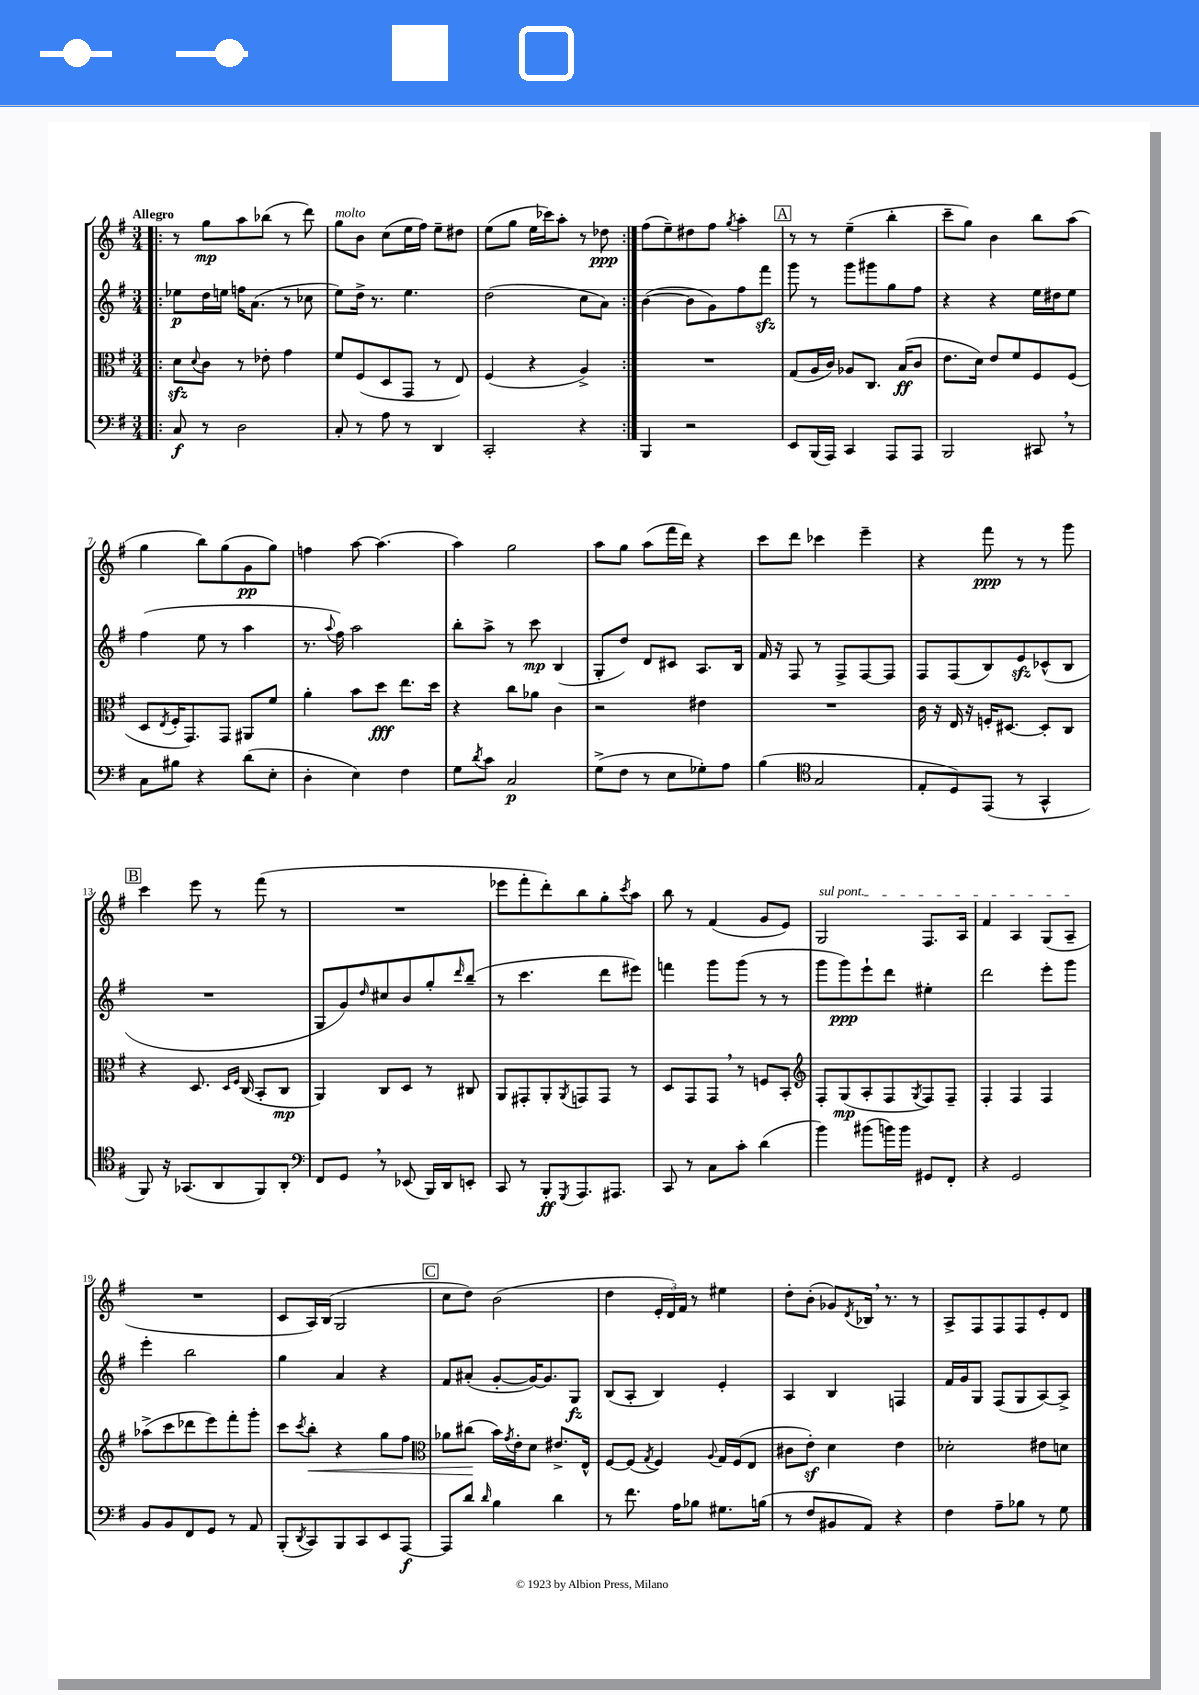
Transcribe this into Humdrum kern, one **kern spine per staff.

**kern	**kern	**kern	**kern
*staff4	*staff3	*staff2	*staff1
*clefF4	*clefC3	*clefG2	*clefG2
*k[f#]	*k[f#]	*k[f#]	*k[f#]
*M3/4	*M3/4	*M3/4	*M3/4
=!|:	=!|:	=!|:	=!|:
8C	8d	8ee-	8r
.	8qqd	.	.
8r	8c	16dd	8gg
.	.	16ee	.
2D	8r	16ff	8aa
.	.	(8.a	.
.	8e-'	.	(8bb-
.	4g	8r	8r
.	.	8cc-	8ddd)
=	=	=	=
8C'	8f#	8ee)	8gg
8r	(8F#	16dd^	8b
.	.	8.r	.
8A	8D	.	(8cc
8r	8GG	4.ee	16ee
.	.	.	16ff#)
4DD	8r	.	8ee~
.	8E)	.	8dd#
=	=	=	=
2CC'	(4F#	(2dd	(8ee
.	.	.	8gg
.	4r	.	16ee
.	.	.	16ccc-)
.	.	.	8aa'
4r	4A^)	8cc	8r
.	.	8a)	8dd-
=:|!	=:|!	=:|!	=:|!
4BBB	2.r	([4b	(8ff#
.	.	.	8ee~)
2r	.	8b]	8dd#
.	.	8g)	8ff#
.	.	.	8qgg
.	.	8ff#	4aa'
.	.	8fff#	.
=	=	=	=
8EE	(8G	8ggg	8r
(16BBB	16A	8r	8r
16AAA)	16c)	.	.
4CC	8A-	8ggg	(4ee~
.	8.C	8ggg#	.
8AAA	.	8gg	4bb'
.	(16B	.	.
8AAA	8c	8ff#	.
=	=	=	=
2BBB	8.e	4r	8ccc~
.	.	.	8gg)
.	16d)	.	.
.	8e	4r	4b
.	8f#	.	.
8CC#	8F#	16ee	8bb
.	.	16dd#	.
8r	(8F#	8ee	(8aa
=	=	=	=
8C	8D	(4ff#	4gg
.	8qE	.	.
8B#	16F#'	.	.
.	8.GG)	.	.
4r	.	8ee	8bb)
.	8GG	8r	(8gg
(8d	8AA#	4aa	8g
8E'	8f#	.	8gg)
=	=	=	=
4D'	4a'	8.r	4ff
.	.	8qqaa	.
.	.	16ff#)	.
4E)	8b	2aa	[8aa
.	8dd	.	(4.aa]
4F#	8.ee	.	.
.	16dd	.	.
=	=	=	=
8G	4r	8bb'	4aa)
8qd	.	.	.
8c	.	8aa^	.
2C	8cc	8r	2gg
.	8a-	8ccc	.
.	4c	(4B	.
=	=	=	=
(8G^	2r	8G'	8aa
8F#	.	8dd)	8gg
8r	.	8d	(8aa
8E	.	8c#	16fff#
.	.	.	16ddd)
8G-')	4e#	8.A	4r
8A	.	.	.
.	.	16B	.
=	=	=	=
(4B	2.r	16f#	8ccc
.	.	16r	.
.	.	8F#	8ddd
*clefC4	*	*	*
2G	.	8r	4ccc-
.	.	8F#^	.
.	.	[8F#	4eee~
.	.	8F#]	.
=	=	=	=
8E'	16c	8F#	4r
.	16r	.	.
8D)	16E	(8F#	.
.	16r	.	.
(8EE	16F'	8B)	8fff#
.	[8.D#	.	.
8r	.	8e	8r
4GG^^	8D#']	(8c-^^	8r
.	8C	8B	8ggg
=	=	=	=
8FF#)	4r	2.r	4ccc
16r	.	.	.
(8.GG-	.	.	.
.	8.D	.	8eee
8AA	.	.	8r
.	16qqD	.	.
.	16qqF#	.	.
.	(16C	.	.
8FF#)	8BB'	.	(8fff#
8AA'	8C	.	8r
=	=	=	=
*clefF4	*	*	*
8FF#	4AA)	8G	2.r
8GG	.	8g)	.
.	.	16qqdd	.
8r	8C	8cc#	.
(8EE-	8D	8b	.
16BBB)	8r	8gg'	.
16DD	.	.	.
.	.	16qqddd	.
8EE'	8C#	(8bb~	.
=	=	=	=
8CC	8AA	8r	8eee-
8r	8GG#'	4.ccc	8fff#'
8BBB'	8AA'	.	8ddd')
8qGGG	8qAA	.	.
8.AAA	8GG	.	8bb
.	8GG	8ddd	8gg'
8.AAA#	.	.	.
.	.	.	8qccc
.	8r	8eee#)	8aa
=	=	=	=
8CC	8D	4fff	8bb
8r	8GG	.	8r
8C	8GG	8ggg	(4f#
8c'	8r	(8ggg	.
(4d	8F	8r	8g
.	8BB'	8r	8e)
=	=	=	=
*	*clefG2	*	*
4b)	8F#'	8ggg	2G
.	(8G	8ggg)	.
(8b#	8A'	8eee`	.
16b)	8F#	8ddd	.
16b	.	.	.
.	8qG	.	.
8GG#	8F#)	4ee#'	8.F#
8FF#'	8F#~	.	.
.	.	.	16A
=	=	=	=
4r	4F#'	2ddd	4f#
2GG	4F#	.	4A
.	4F#	8eee'	(8G
.	.	8ggg	8A~
=	=	=	=
8BB	(8aa-^	4eee'	2.r
8BB	8ccc	.	.
8FF#	8ddd-	2bb	.
8GG	8eee)	.	.
8r	8fff#'	.	.
8AA	8ggg'	.	.
=	=	=	=
(8BBB'	8ccc	4gg	8c
8qDD	8qccc	.	.
8CC)	8bb'	.	16A)
.	.	.	(16B
8BBB	4r	4a	2G
8CC	.	.	.
8EE	8gg	4r	.
[8AAA	8ff#	.	.
=	=	=	=
*	*clefC3	*	*
8AAA]	8a-	8f#	8cc
8d	(8cc#	(8a#'	8dd)
16qqd	.	.	.
4B	16b)	[8g'	(2b
.	8qg	.	.
.	16e'	.	.
.	8d	16g_)	.
.	.	8.g]	.
4d	8.e#^	.	.
.	.	8G	.
.	16E^^	.	.
=	=	=	=
8r	[8F#	(8B	4dd
8.f#	(8F#]	8A'	.
.	8qG	.	.
.	4F#)	4B)	24e'
.	.	.	24d)
16A	.	.	.
.	.	.	24f#
8B-	.	.	8r
.	8qqA	.	.
8.G#	16G	4e'	4ee#
.	(16F#	.	.
.	8E	.	.
(16B	.	.	.
=	=	=	=
8r	8c#	4A	8dd'
8F#	8e')	.	(8b'
8BB#	4d	4B	8g-)
.	.	.	8qd
8AA)	.	.	16B-
.	.	.	8.r
4r	4e	4F	.
.	.	.	8r
=	=	=	=
4F#	2d-'	16f#	8A^
.	.	16g	.
.	.	8G	8F#
8A~	.	(8F#	8F#
8B-	.	8G	8F#
8r	8e#	[8A)	8e'
8G	8d	8A^]	8d
==	==	==	==
*-	*-	*-	*-
